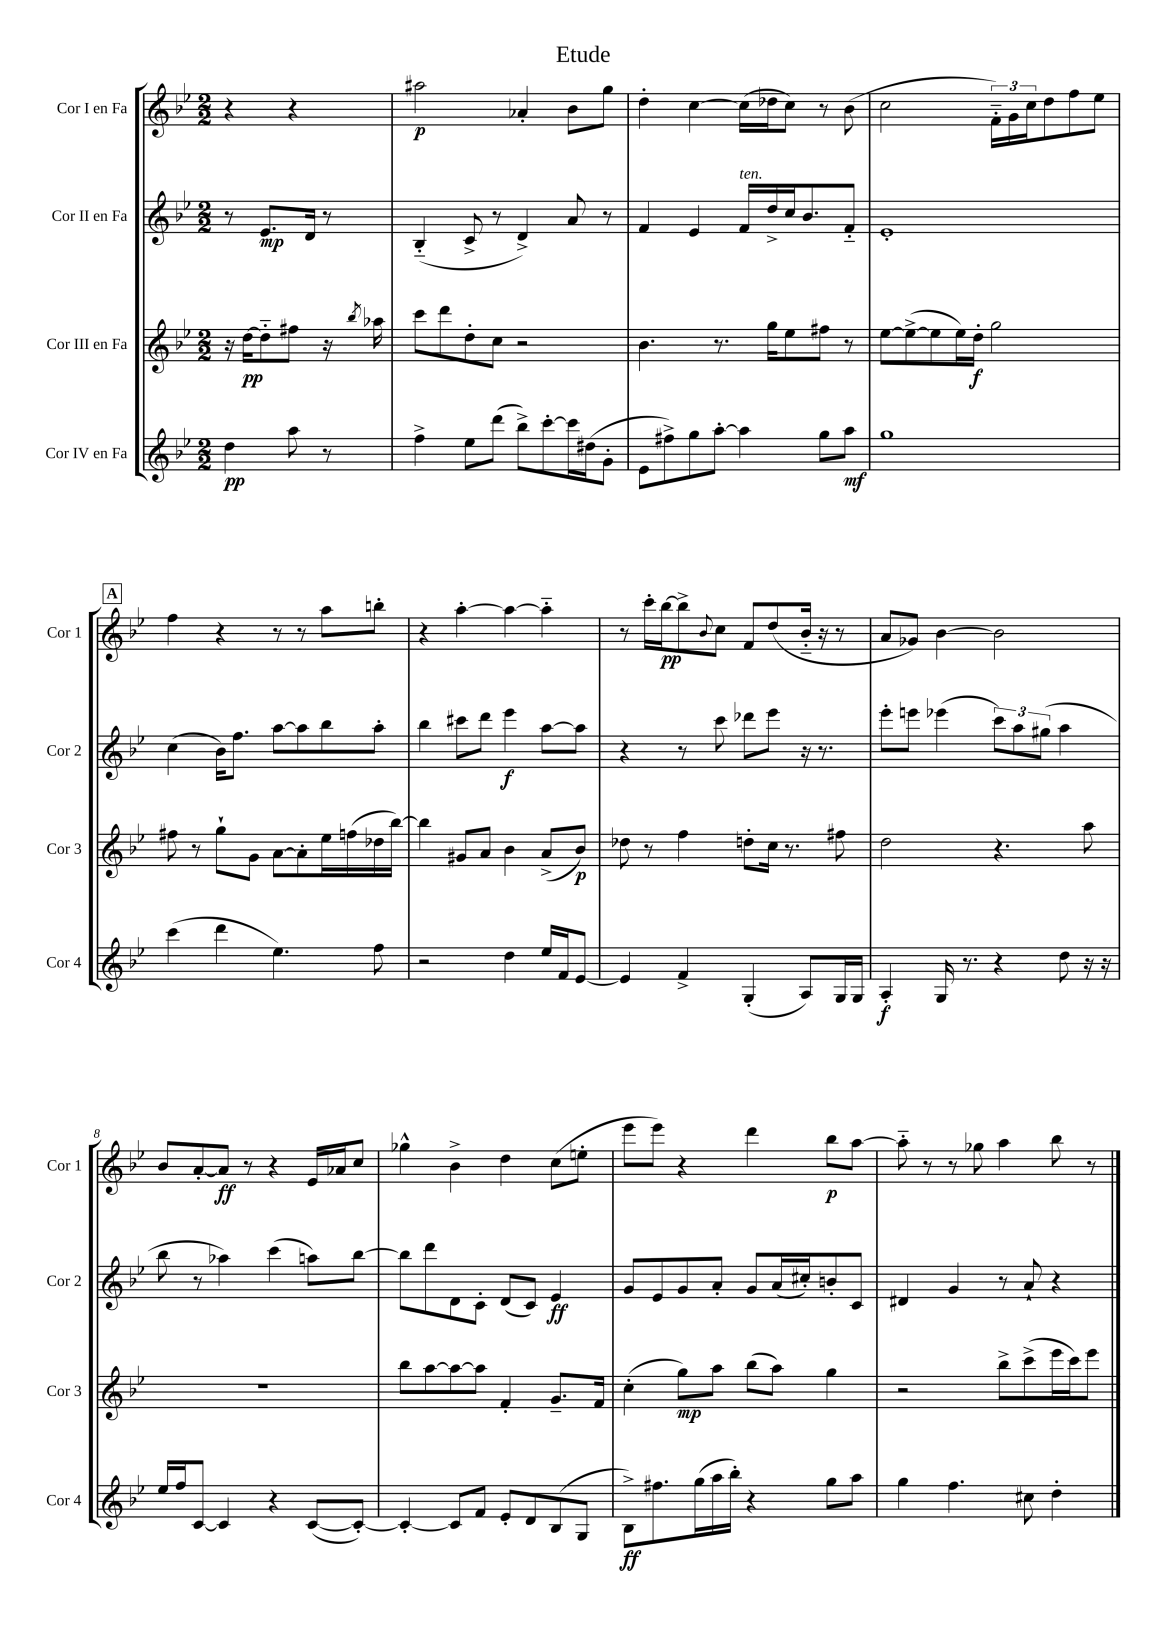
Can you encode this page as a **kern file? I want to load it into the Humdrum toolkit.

**kern	**dynam	**kern	**dynam	**kern	**dynam	**kern	**dynam
*part4	*part4	*part3	*part3	*part2	*part2	*part1	*part1
*staff4	*staff4	*staff3	*staff3	*staff2	*staff2	*staff1	*staff1
*I"Cor IV en Fa	*	*I"Cor III en Fa	*	*I"Cor II en Fa	*	*I"Cor I en Fa	*
*I'Cor 4	*	*I'Cor 3	*	*I'Cor 2	*	*I'Cor 1	*
*clefG2	*	*clefG2	*	*clefG2	*	*clefG2	*
*k[b-e-]	*	*k[b-e-]	*	*k[b-e-]	*	*k[b-e-]	*
*M2/2	*	*M2/2	*	*M2/2	*	*M2/2	*
=	=	=	=	=	=	=	=
4dd\	pp	16r	.	8r	.	4r	.
.	.	[16dd\KL	pp	.	.	.	.
.	.	8dd\]	.	8.e-/L	mp	.	.
8aa\	.	8ff#X\J	.	.	.	4r	.
.	.	.	.	16d/Jk	.	.	.
8r	.	16r	.	8r	.	.	.
.	.	8qbb-/	.	.	.	.	.
.	.	16aa-X\	.	.	.	.	.
=1	=1	=1	=1	=1	=1	=1	=1
4ff^\	.	8ccc\L	.	(4B-/	.	2aa#X\	p
.	.	8ddd\	.	.	.	.	.
8ee-\L	.	8dd'\	.	8c^/	.	.	.
(8ddd\J	.	8cc\J	.	8r	.	.	.
8bb-^\L)	.	2r	.	4d^/)	.	4a-X'/	.
[8ccc'\	.	.	.	.	.	.	.
16ccc\L]	.	.	.	8a/	.	8b-\L	.
(16dd#X\J	.	.	.	.	.	.	.
8g'\J	.	.	.	8r	.	8gg\J	.
=2	=2	=2	=2	=2	=2	=2	=2
8e-\L	.	4.b-\	.	4f/	.	4dd'\	.
8ff#X^\)	.	.	.	.	.	.	.
8gg\	.	.	.	4e-/	.	[4cc\	.
[8aa'\J	.	8.r	.	.	.	.	.
!	!	!	!	!LO:TX:a:i:t=ten.	!	!	!
4aa\]	.	.	.	16f/LL	.	(16cc\LL]	.
.	.	16gg\KL	.	16dd^/	.	16dd-X\J	.
.	.	8ee-\	.	16cc/J	.	8cc\J)	.
.	.	.	.	8.b-/	.	.	.
8gg\L	.	8ff#X\J	.	.	.	8r	.
8aa\J	mf	8r	.	8f/J	.	(8b-\	.
=3	=3	=3	=3	=3	=3	=3	=3
1gg	.	[8ee-\L	.	1e-'	.	2cc\	.
.	.	(8ee-^\_	.	.	.	.	.
.	.	8ee-\]	.	.	.	.	.
.	.	16ee-\L)	.	.	.	.	.
.	.	16dd'\JJ	f	.	.	.	.
.	.	2gg\	.	.	.	24f\LL)	.
.	.	.	.	.	.	24g\	.
.	.	.	.	.	.	24cc\J	.
.	.	.	.	.	.	8dd\	.
.	.	.	.	.	.	8ff\	.
.	.	.	.	.	.	8ee-\J	.
!!LO:LB:g=z
!!LO:REH:place=s1:t=A
=4	=4	=4	=4	=4	=4	=4	=4
(4ccc\	.	8ff#X\	.	(4cc\	.	4ff\	.
.	.	8r	.	.	.	.	.
4ddd\	.	8gg`\L	.	16b-\KL)	.	4r	.
.	.	.	.	8.ff\J	.	.	.
.	.	8g\J	.	.	.	.	.
4.ee-\)	.	[8a\L	.	[8aa\L	.	8r	.
.	.	8a'\]	.	8aa\]	.	8r	.
.	.	16ee-\L	.	8bb-\	.	8aa\L	.
.	.	(16ffn\	.	.	.	.	.
8ff\	.	16dd-X\	.	8aa'\J	.	8bbn'\J	.
.	.	[16bb-\JJ)	.	.	.	.	.
=5	=5	=5	=5	=5	=5	=5	=5
2r	.	4bb-\]	.	4bb-\	.	4r	.
.	.	8g#X/L	.	8ccc#X\L	.	[4aa'\	.
.	.	8a/J	.	8ddd\J	.	.	.
4dd\	.	4b-\	.	4eee-\	f	4aa\_	.
16ee-/LL	.	(8a^/L	.	[8aa\L	.	4aa\]	.
16f/J	.	.	.	.	.	.	.
[8e-/J	.	8b-/J)	p	8aa\J]	.	.	.
=6	=6	=6	=6	=6	=6	=6	=6
4e-/]	.	8dd-X\	.	4r	.	8r	.
.	.	8r	.	.	.	16ccc'\LL	.
.	.	.	.	.	.	[16bb-\J	pp
4f^/	.	4ff\	.	8r	.	8bb-^\]	.
.	.	.	.	.	.	8qqb-/	.
.	.	.	.	8ccc\	.	8cc\J	.
(4G'/	.	8ddn'\L	.	8ddd-X\L	.	8f/L	.
.	.	16cc\Jk	.	8eee-\J	.	(8dd/	.
.	.	8.r	.	.	.	.	.
8A/L)	.	.	.	16r	.	16b-/Jk	.
.	.	.	.	8.r	.	16r	.
16G/L	.	8ff#X\	.	.	.	8r	.
16G/JJ	.	.	.	.	.	.	.
=7	=7	=7	=7	=7	=7	=7	=7
4A'/	f	2dd\	.	8eee-'\L	.	8a/L	.
.	.	.	.	8eeen\J	.	8g-X/J)	.
16G/	.	.	.	(4eee-X\	.	[4b-\	.
8.r	.	.	.	.	.	.	.
4r	.	4.r	.	12ccc\L)	.	2b-\]	.
.	.	.	.	12aa\	.	.	.
.	.	.	.	(12gg#X\J	.	.	.
8dd\	.	.	.	4aa\	.	.	.
16r	.	8aa\	.	.	.	.	.
16r	.	.	.	.	.	.	.
!!LO:LB:g=z
=8	=8	=8	=8	=8	=8	=8	=8
16ee-/LL	.	1r	.	8bb-\	.	8b-/L	.
16ff/J	.	.	.	.	.	.	.
[8c/J	.	.	.	8r	.	[8a'/	.
4c/]	.	.	.	4aa-X\)	.	8a/J]	ff
.	.	.	.	.	.	8r	.
4r	.	.	.	(4ccc\	.	4r	.
([8c/L	.	.	.	8aan\L)	.	16e-/LL	.
.	.	.	.	.	.	16a-X/J	.
8c'/J_)	.	.	.	[8bb-\J	.	8cc/J	.
=9	=9	=9	=9	=9	=9	=9	=9
4c'/_	.	8bb-\L	.	8bb-\L]	.	4gg-X^^\	.
.	.	[8aa\	.	8ddd\	.	.	.
8c/L]	.	8aa\_	.	8d\	.	4b-^\	.
8f/J	.	8aa\J]	.	8c'\J	.	.	.
8e-'/L	.	4f'/	.	(8d/L	.	4dd\	.
8d/	.	.	.	8c/J)	.	.	.
(8B-/	.	8.g~/L	.	4e-/	ff	(8cc\L	.
8G/J	.	.	.	.	.	8een'\J	.
.	.	16f/Jk	.	.	.	.	.
=10	=10	=10	=10	=10	=10	=10	=10
8B-^\L)	ff	(4cc'\	.	8g/L	.	8eee-\L	.
8.ff#X\	.	.	.	8e-/	.	8eee-\J)	.
.	.	8gg\L)	mp	8g/	.	4r	.
(16gg\L	.	.	.	.	.	.	.
16aa\	.	8aa\J	.	8a'/J	.	.	.
16bb-'\JJ)	.	.	.	.	.	.	.
4r	.	(8bb-\L	.	8g/L	.	4ddd\	.
.	.	8aa\J)	.	(16a/L	.	.	.
.	.	.	.	16cc#X'/J)	.	.	.
8gg\L	.	4gg\	.	8bn'/	.	8bb-\L	p
8aa\J	.	.	.	8c/J	.	[8aa\J	.
=11	=11	=11	=11	=11	=11	=11	=11
4gg\	.	2r	.	4d#X/	.	8aa\]	.
.	.	.	.	.	.	8r	.
4.ff\	.	.	.	4g/	.	8r	.
.	.	.	.	.	.	8gg-X\	.
.	.	8bb-^\L	.	8r	.	4aa\	.
8cc#X\	.	(8ccc^\	.	8a`/	.	.	.
4dd'\	.	16eee-\L	.	4r	.	8bb-\	.
.	.	16ccc\J)	.	.	.	.	.
.	.	8eee-\J	.	.	.	8r	.
==	==	==	==	==	==	==	==
*-	*-	*-	*-	*-	*-	*-	*-
